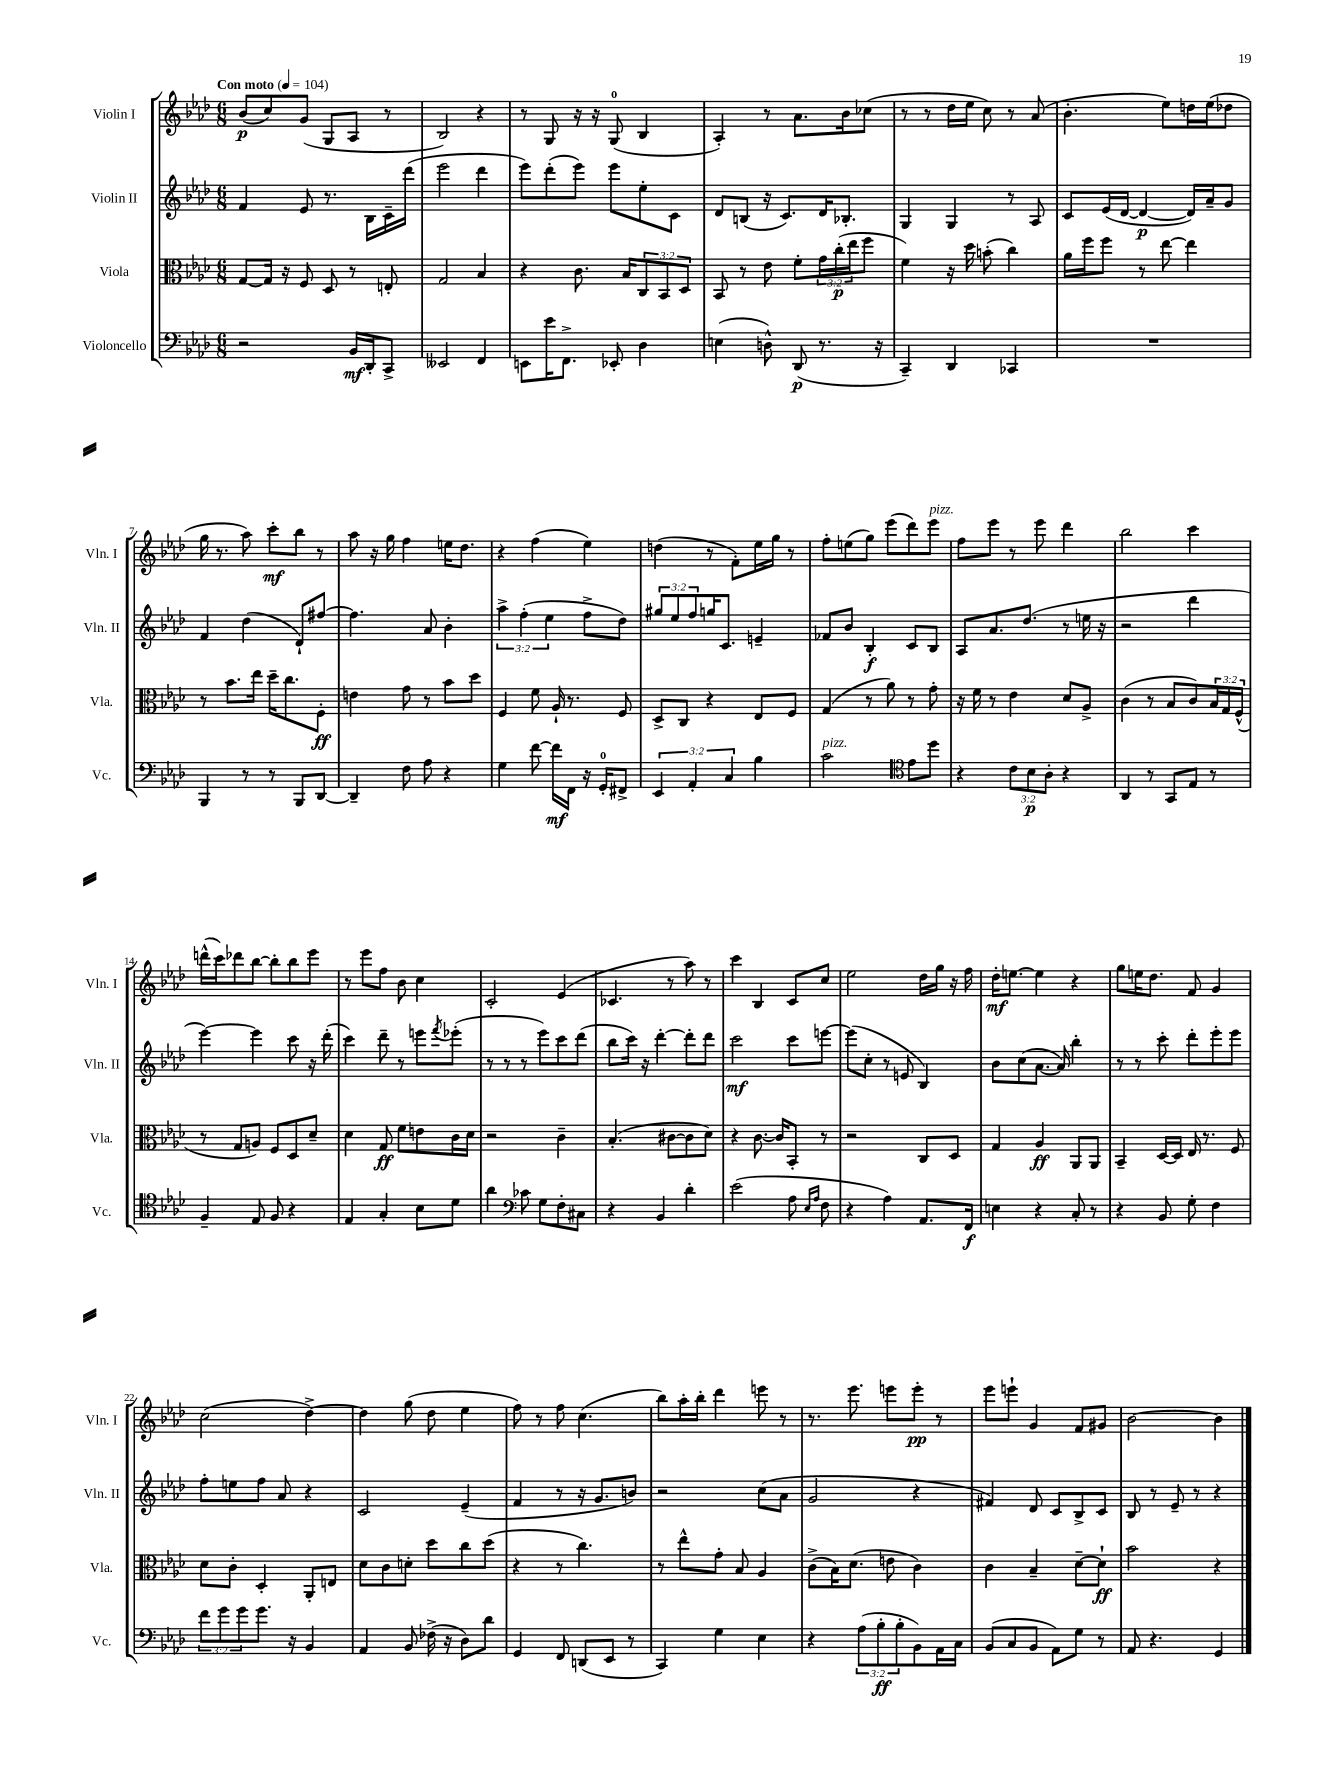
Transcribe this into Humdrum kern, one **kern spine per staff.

**kern	**kern	**kern	**kern
*staff4	*staff3	*staff2	*staff1
*clefF4	*clefC3	*clefG2	*clefG2
*k[b-e-a-d-]	*k[b-e-a-d-]	*k[b-e-a-d-]	*k[b-e-a-d-]
*M6/8	*M6/8	*M6/8	*M6/8
*MM104	*MM104	*MM104	*MM104
2r	[8G	4f	(8b-
.	16G]	.	8cc)
.	16r	.	.
.	8F	8e-	(8g
.	8D-	8.r	8G
16BB-	8r	.	8A-
16DD-'	.	16B-	.
8CC^	8E'	16c~	8r
.	.	(16ddd-	.
=	=	=	=
2EE--	2G	2eee-	2B-)
4FF	4B-	4ddd-	4r
=	=	=	=
8EE	4r	8eee-)	8r
16e-	.	(8ddd-'	8G
8.FF^	.	.	.
.	8.c	8eee-)	16r
.	.	.	16r
8EE-'	.	8eee-	(8G
.	16B-	.	.
4D-	12C	8ee-'	4B-
.	12BB-	.	.
.	.	8c	.
.	12D-	.	.
=	=	=	=
(4E	8BB-	8d-	4A-')
.	8r	(8B	.
8D^^)	8e-	16r	8r
.	.	8.c)	.
(8DD-	8f'	.	8.a-
8.r	24g	16d-	.
.	(24cc'	.	.
.	.	8.B-'	16b-
.	24ee-	.	.
.	8ff	.	(8cc-
16r	.	.	.
=	=	=	=
4CC~)	4f)	4G	8r
.	.	.	8r
4DD-	16r	4G	16dd-
.	16dd-	.	16ee-
.	(8b'	.	8cc)
4CC-	4cc)	8r	8r
.	.	8A-	(8a-
=	=	=	=
2.r	16a-	8c	4.b-'
.	16ff	.	.
.	8ff	(16e-	.
.	.	[16d-	.
.	8r	4d-_	.
.	[8ee-	.	8ee-)
.	4ee-]	16d-])	16dd
.	.	16a-~	(16ee-
.	.	8g	8dd-
=	=	=	=
4BBB-	8r	4f	16gg
.	.	.	8.r
.	8.b-	.	.
8r	.	(4dd-	8aa-)
.	16ee-	.	.
8r	16dd-~	.	8ccc'
.	8.cc	.	.
8BBB-	.	8d-`)	8bb-
[8DD-	8F'	[8ff#	8r
=	=	=	=
4DD-~]	4e	4.ff#]	8aa-
.	.	.	16r
.	.	.	16gg
8F	8g	.	4ff
8A-	8r	8a-	.
4r	8b-	4b-'	16ee
.	.	.	8.dd-
.	8dd-	.	.
=	=	=	=
4G	4F	6aa-^	4r
.	.	(6ff'	.
[8f	8f	.	(4ff
.	.	6ee-	.
16f]	16A-`	.	.
16FF	8.r	.	.
16r	.	8ff^	4ee-)
16GG'	.	.	.
8FF#^	8F	8dd-)	.
=	=	=	=
6EE-	8D-^	12gg#	(4dd
.	.	12ee-	.
.	8C	.	.
6AA-'	.	12ff	.
.	4r	16gg	8r
.	.	8.c	.
6C	.	.	.
.	.	.	8f')
4B-	8E-	4e~	16ee-
.	.	.	16gg
.	8F	.	8r
=	=	=	=
2c	(4G	8f-	8ff'
.	.	8b-	(8ee
.	8r	4B-'	8gg)
.	8a-)	.	(8eee-
*clefC4	*	*	*
8e-	8r	8c	8ddd-)
8dd-	8g'	8B-	8eee-
=	=	=	=
4r	16r	8A-	8ff
.	16f	.	.
.	8r	8.a-	8eee-
12c	4e-	.	8r
.	.	(8.dd-	.
12B-	.	.	.
.	.	.	8eee-
12A-'	.	.	.
4r	8d-	8r	4ddd-
.	8A-^	16ee	.
.	.	16r	.
=	=	=	=
4AA-	(4c	2r	2bb-
8r	8r	.	.
8GG	8B-	.	.
8E-	8c)	4ddd-	4ccc
8r	24B-	.	.
.	24G	.	.
.	(24F^^	.	.
=	=	=	=
4F~	8r	[4eee-)	(16ddd^^
.	.	.	16ccc)
.	8G	.	8ddd-
8E-	8A)	4eee-]	[8bb-
8F	8F	.	8bb-']
4r	8D-	8ccc	8bb-
.	8d-~	16r	8eee-
.	.	(16ddd-'	.
=	=	=	=
4E-	4d-	4ccc)	8r
.	.	.	8eee-
4G'	8G	8ddd-~	8ff
.	8f	8r	8b-
8B-	8e	8eee	4cc
.	.	8qfff	.
8d-	16c	(8eee-'	.
.	16d-	.	.
=	=	=	=
4a-	2r	8r	2c'
.	.	8r	.
*clefF4	*	*	*
8c-	.	8r	.
8G	.	8eee-)	.
8F'	4c~	8ccc	(4e-
8C#	.	(8ddd-	.
=	=	=	=
4r	(4.B-'	8bb-	4.c-
.	.	16ccc)	.
.	.	16r	.
4BB-	.	[4ddd-'	.
.	[8c#	.	8r
4d-'	8c#]	8ddd-']	8aa-)
.	8d-)	8ddd-	8r
=	=	=	=
(2e-	4r	2ccc	4ccc
.	[8.c	.	4B-
.	16c]	.	.
8A-	8BB-'	8ccc	8c
16qqE-	.	.	.
16qqA-	.	.	.
8F	8r	[8eee	8cc
=	=	=	=
4r	2r	(8eee]	2ee-
.	.	8cc'	.
4A-)	.	8r	.
.	.	8e	.
8.AA-	8C	4B-)	16dd-
.	.	.	16gg
.	8D-	.	16r
16FF	.	.	16ff
=	=	=	=
4E	4G	8b-	16dd-'
.	.	.	[8.ee
.	.	(8cc	.
4r	4A-	[8.a-	4ee]
.	.	16a-])	.
8C'	8AA-	4bb-'	4r
8r	8AA-	.	.
=	=	=	=
4r	4BB-~	8r	8gg
.	.	8r	16ee
.	.	.	8.dd-
8BB-	[16D-	8ccc'	.
.	16D-]	.	.
8G'	16E-	8ddd-'	8f
.	8.r	.	.
4F	.	8eee-'	4g
.	8F	8eee-	.
=	=	=	=
12f	8d-	8ff'	(2cc
12g	.	.	.
.	8c'	8ee	.
12g	.	.	.
8.g	4D-'	8ff	.
.	.	8a-	.
16r	.	.	.
4BB-	8AA-'	4r	[4dd-^)
.	8E	.	.
=	=	=	=
4AA-	8d-	2c	4dd-]
.	8c	.	.
8BB-	8d'	.	(8gg
(16F-^	8dd-	.	8dd-
16r	.	.	.
8D-)	8cc	(4e-~	4ee-
8d-	(8dd-	.	.
=	=	=	=
4GG	4r	4f	8ff)
.	.	.	8r
8FF	8r	8r	8ff
(8DD	4.cc)	16r	(4.cc
.	.	8.g	.
8EE-	.	.	.
8r	.	8b)	.
=	=	=	=
4CC)	8r	2r	8bb-)
.	8ee-^^	.	16aa-'
.	.	.	16bb-'
4G	8g'	.	4ddd-
.	8B-	.	.
4E-	4A-	(8cc	8eee
.	.	8a-	8r
=	=	=	=
4r	(8c^	2g	8.r
.	16B-)	.	.
.	(8.d-	.	8.eee-
(12A-	.	.	.
12B-'	.	.	.
.	8e	.	8eee
12B-'	.	.	.
8BB-)	4c)	4r	8eee'
16AA-	.	.	8r
16C	.	.	.
=	=	=	=
(8BB-	4c	4f#)	8eee-
8C	.	.	8eee`
8BB-	4B-~	8d-	4g
8AA-)	.	8c	.
8G	[8d-~	8B-^	8f
8r	8d-`]	8c	8g#
=	=	=	=
8AA-	2b-	8B-	[2b-
4.r	.	8r	.
.	.	8e-~	.
.	.	8r	.
4GG	4r	4r	4b-]
==	==	==	==
*-	*-	*-	*-
